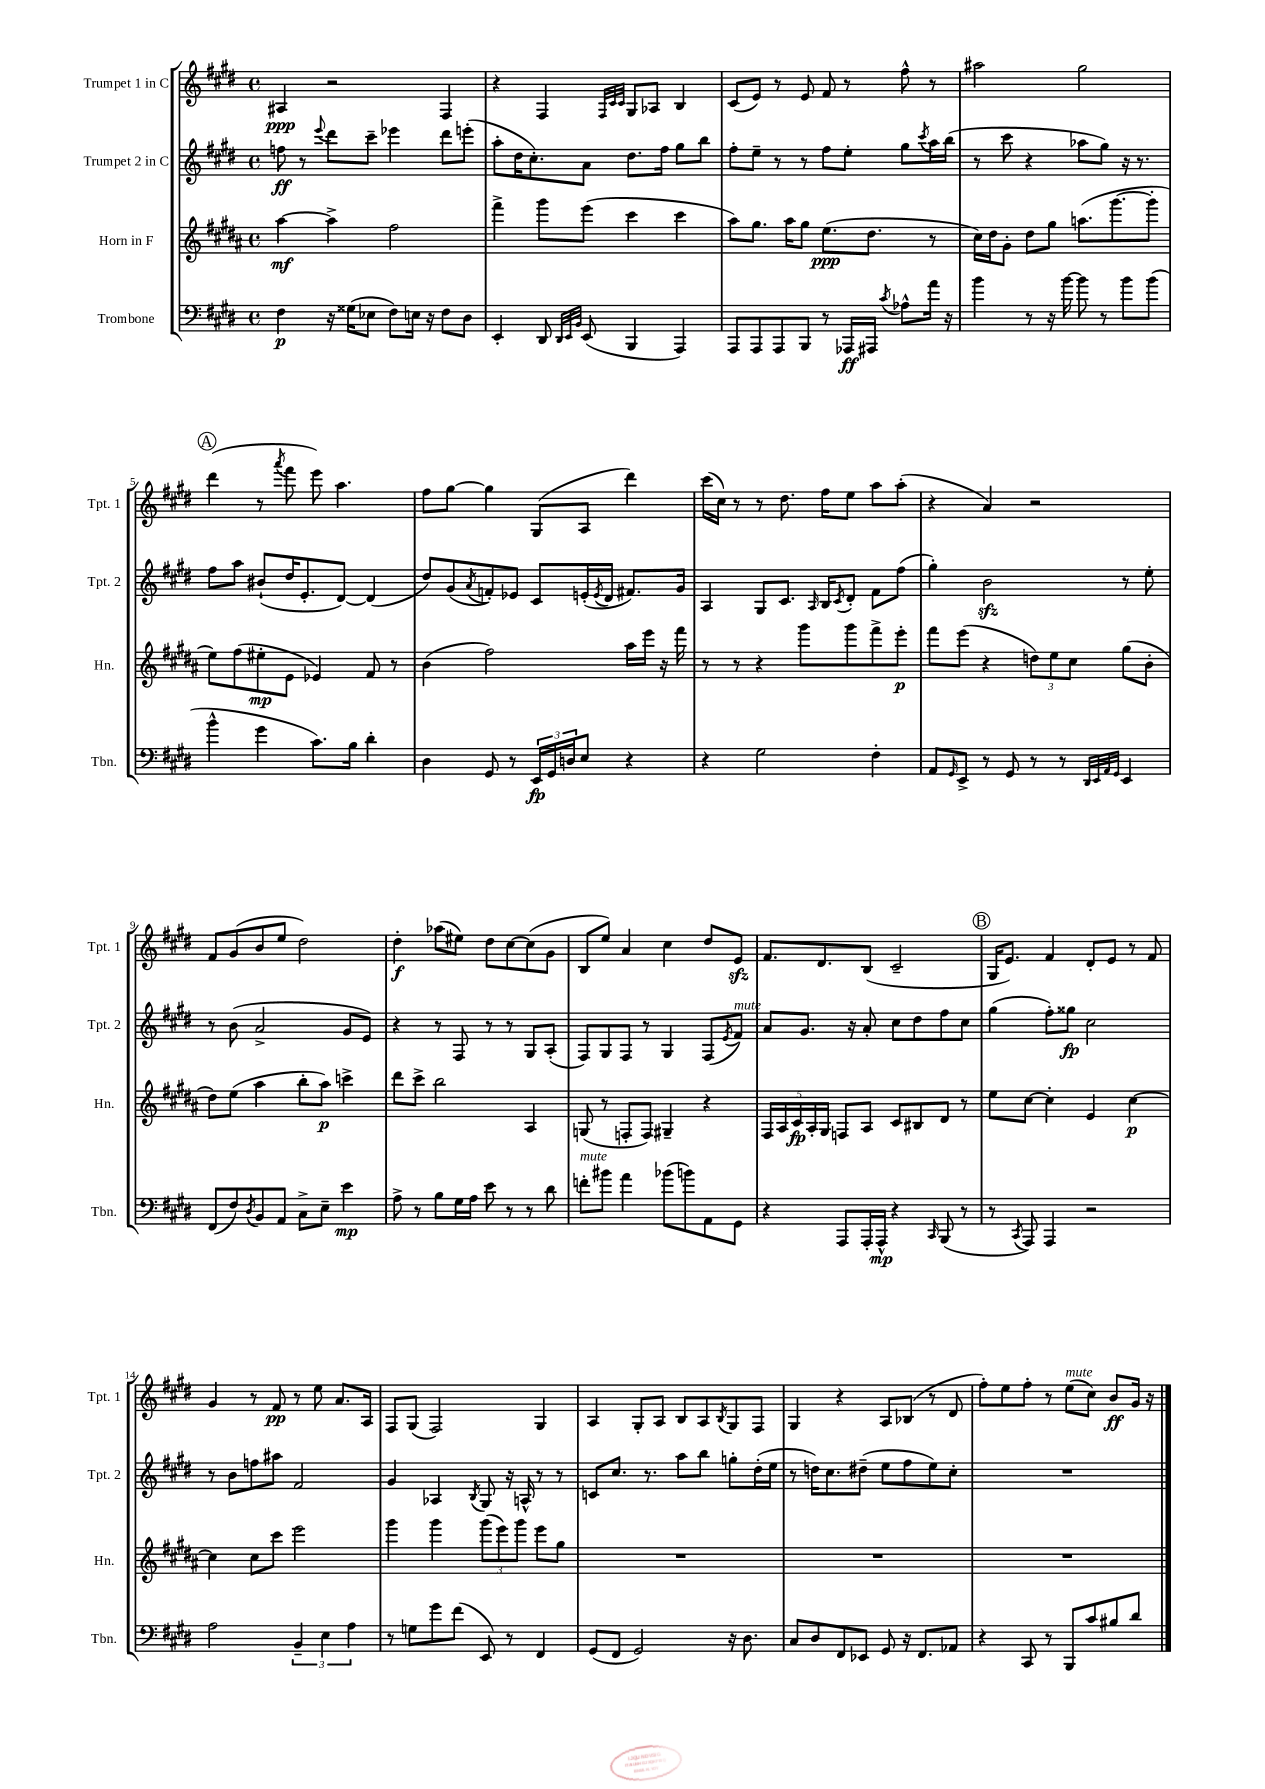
<<
\new StaffGroup <<
\new Staff = "s0" \with { instrumentName = "Trumpet 1 in C" shortInstrumentName = "Tpt. 1" } {
    \clef treble \key e \major \defaultTimeSignature \time 4/4
    ais4\ppp r2 fis4 |
    r4 fis4 \grace { fis32 cis'32 cis'32 } gis8 aes8 b4 |
    cis'8( e'8) r8 e'8 fis'8 r8 fis''8-^ r8 |
    ais''2 gis''2 |
    \mark \markup { \circle "A" } dis'''4( r8 \acciaccatura { a'''8 } fis'''8 e'''8) a''4. |
    fis''8 gis''8~ gis''4 gis8( a8 dis'''4) |
    cis'''16( cis''16) r8 r8 dis''8. fis''16 e''8 a''8 a''8-.( |
    r4 a'4) r2 |
    fis'8 gis'8( b'8 e''8 dis''2) |
    dis''4-.\f aes''8( eis''8) dis''8 cis''8~ cis''8( gis'8 |
    b8 e''8) a'4 cis''4 dis''8 e'8\sfz |
    fis'8. dis'8. b8( cis'2-- |
    \mark \markup { \circle "B" } gis16 e'8.) fis'4 dis'8-. e'8 r8 fis'8 |
    gis'4 r8 fis'8\pp r8 e''8 a'8. a16 |
    fis8 gis8( fis2) gis4 |
    a4 gis8-. a8 b8 a8 \acciaccatura { b8 } gis8 fis8 |
    gis4 r4 a8 bes8( r8 dis'8 |
    fis''8-.) e''8 fis''8-. r8 e''8^\markup { \italic "mute" }( cis''8) b'8\ff gis'16 r16 \bar "|." |
}
\new Staff = "s1" \with { instrumentName = "Trumpet 2 in C" shortInstrumentName = "Tpt. 2" } {
    \clef treble \key e \major \defaultTimeSignature \time 4/4
    f''8\ff r8 \appoggiatura { e'''8 } dis'''8 cis'''8-- ees'''4 dis'''8 e'''8-.( |
    a''8-. dis''16 cis''8.-.) a'8 dis''8. fis''16 gis''8 b''8 |
    fis''8-. e''8-- r8 r8 fis''8 e''8-. gis''8 \acciaccatura { cis'''8 } a''16 b''16( |
    r8 cis'''8 r4 aes''8 gis''8) r16 r8. |
    \mark \markup { \circle "A" } fis''8 a''8 bis'8-!( dis''16 e'8.-. dis'8~) dis'4( |
    dis''8) gis'8( \acciaccatura { a'8 } f'8-.) ees'8 cis'8 e'16-.( \acciaccatura { e'8 } dis'16 fis'8.) gis'16 |
    a4 gis8 cis'8. \grace { a16 } b16 \acciaccatura { cis'8 } dis'8-. fis'8 fis''8( |
    gis''4-.) b'2\sfz r8 e''8-. |
    r8 b'8( a'2-> gis'8 e'8) |
    r4 r8 fis8 r8 r8 gis8 a8-.( |
    fis8) gis8 fis8 r8 gis4 fis8( \acciaccatura { e'8 } fis'8^\markup { \italic "mute" }) |
    a'8 gis'8. r16 a'8-. cis''8 dis''8 fis''8 cis''8 |
    \mark \markup { \circle "B" } gis''4( fis''8-.) gisis''8\fp cis''2 |
    r8 b'8 f''8 ais''8 fis'2 |
    gis'4 aes4 \acciaccatura { b8 } gis8 r16 a16-^ r8 r8 |
    c'8 cis''8. r8. a''8 b''8 g''8-. dis''16-.( e''16 |
    r8 d''16) cis''8. dis''8--( e''8 fis''8 e''8) cis''8-. |
    R1 \bar "|." |
}
\new Staff = "s2" \with { instrumentName = "Horn in F" shortInstrumentName = "Hn." } {
    \clef treble \key b \major \defaultTimeSignature \time 4/4
    ais''4~\mf ais''4-> fis''2 |
    fis'''4-> gis'''8 e'''8( cis'''4 cis'''4 |
    ais''8) gis''8. ais''16 gis''8 e''8.\ppp( dis''8. r8 |
    cis''16) dis''16 gis'8-. dis''8 gis''8 a''8.( gis'''8.~ gis'''8-. |
    \mark \markup { \circle "A" } e''8) fis''8( eis''8-.\mp e'8 ees'4) fis'8 r8 |
    b'4( fis''2) ais''16 e'''16 r16 fis'''16 |
    r8 r8 r4 gis'''8 gis'''8 fis'''8-> e'''8-.\p |
    fis'''8 e'''8( r4 \tuplet 3/2 { d''8) e''8 cis''8 } gis''8( b'8-. |
    dis''8) e''8( ais''4 b''8-. ais''8\p) c'''4-> |
    dis'''8 cis'''8-> b''2 ais4 |
    g8( r8 f8-. f8) gis4-- r4 |
    \tuplet 5/4 { fis16 ais16 cis'16\fp ais16-. gis16 } f8 ais8 cis'8 bis8 dis'8 r8 |
    \mark \markup { \circle "B" } e''8 cis''8~ cis''4-. e'4 cis''4~\p |
    cis''4 cis''8 cis'''8 e'''2 |
    gis'''4 gis'''4 \tuplet 3/2 { gis'''8( e'''8) gis'''8 } e'''8 gis''8 |
    R1 |
    R1 |
    R1 \bar "|." |
}
\new Staff = "s3" \with { instrumentName = "Trombone" shortInstrumentName = "Tbn." } {
    \clef bass \key e \major \defaultTimeSignature \time 4/4
    fis4\p r16 gisis16( ees8 fis8) e16 r16 fis8 dis8 |
    e,4-. dis,8 \grace { dis,32 e,32 b,32 } e,8( b,,4 a,,4) |
    a,,8 a,,8 a,,8 b,,8 r8 aes,,16\ff ais,,16 \acciaccatura { cis'8 } aes8-^ a'16 r16 |
    b'4 r8 r16 b'16~ b'8 r8 b'8 b'8( |
    \mark \markup { \circle "A" } b'4-^ gis'4 cis'8.) b16 dis'4-. |
    dis4 gis,8 r8 \tuplet 3/2 { e,16\fp gis,16 d16 } e8 r4 |
    r4 gis2 fis4-. |
    a,8 \grace { gis,16 } e,8-> r8 gis,8 r8 r8 \grace { dis,32 e,32 a,32 gis,32 } e,4 |
    fis,8( fis8) \acciaccatura { dis8 } b,8 a,8 cis8-> e8-- e'4\mp |
    a8-> r8 b8 gis16 a16 e'8 r8 r8 dis'8 |
    f'8-.^\markup { \italic "mute" } bis'8 a'4 bes'8( b'8) a,8 gis,8 |
    r4 a,,8 a,,16-. a,,16-^\mp r4 \grace { cis,16 } b,,8( r8 |
    \mark \markup { \circle "B" } r8 \acciaccatura { cis,8 } a,,8) a,,4 r2 |
    a2 \tuplet 3/2 { b,4-- e4 a4 } |
    r8 g8 gis'8 fis'8( e,8) r8 fis,4 |
    gis,8( fis,8 gis,2) r16 dis8. |
    cis8 dis8 fis,8 ees,8 gis,8 r16 fis,8. aes,8 |
    r4 cis,8 r8 b,,8 cis'8 bis8 dis'8 \bar "|." |
}
>>
>>
